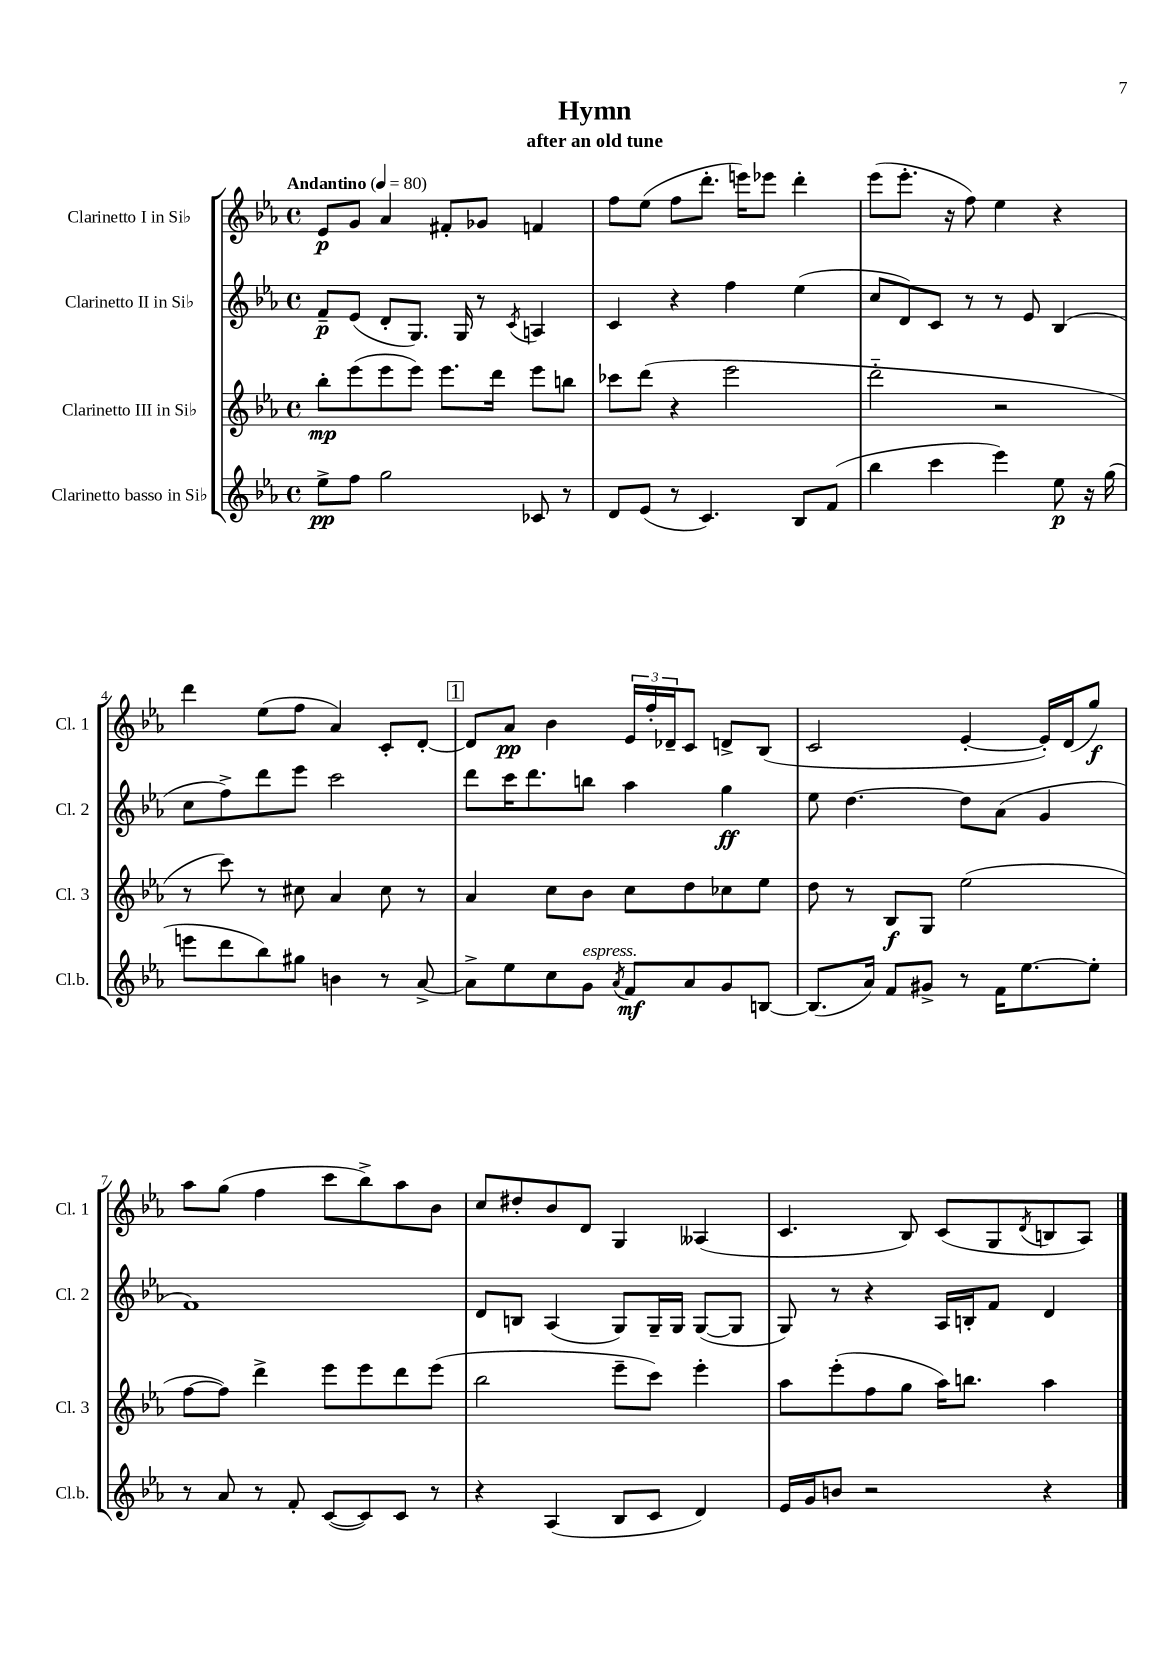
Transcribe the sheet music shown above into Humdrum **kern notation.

**kern	**dynam	**kern	**dynam	**kern	**dynam	**kern	**dynam
*part4	*part4	*part3	*part3	*part2	*part2	*part1	*part1
*staff4	*staff4	*staff3	*staff3	*staff2	*staff2	*staff1	*staff1
*I"Clarinetto basso in Si♭	*	*I"Clarinetto III in Si♭	*	*I"Clarinetto II in Si♭	*	*I"Clarinetto I in Si♭	*
*I'Cl.b.	*	*I'Cl. 3	*	*I'Cl. 2	*	*I'Cl. 1	*
*clefG2	*	*clefG2	*	*clefG2	*	*clefG2	*
*k[b-e-a-]	*	*k[b-e-a-]	*	*k[b-e-a-]	*	*k[b-e-a-]	*
*M4/4	*	*M4/4	*	*M4/4	*	*M4/4	*
*met(c)	*	*met(c)	*	*met(c)	*	*met(c)	*
*MM80	*	*MM80	*	*MM80	*	*MM80	*
=1	=1	=1	=1	=1	=1	=1	=1
!	!	!	!	!	!	!LO:TX:a:B:t=Andantino	!
8ee-^\L	pp	8bb-'\L	mp	8f~/L	p	8e-/L	p
8ff\J	.	(8eee-\	.	(8e-/J	.	8g/J	.
2gg\	.	8eee-\	.	8d'/L	.	4a-/	.
.	.	8eee-\J)	.	8.G/J)	.	.	.
.	.	8.eee-\L	.	.	.	8f#X'/L	.
.	.	.	.	16G/	.	.	.
.	.	.	.	8r	.	8g-X/J	.
.	.	16ddd\Jk	.	.	.	.	.
.	.	.	.	8qc/	.	.	.
8c-X/	.	8eee-\L	.	4An/	.	4fn/	.
8r	.	8bbn\J	.	.	.	.	.
=2	=2	=2	=2	=2	=2	=2	=2
8d/L	.	8ccc-X\L	.	4c/	.	8ff\L	.
(8e-/J	.	(8ddd\J	.	.	.	(8ee-\J	.
8r	.	4r	.	4r	.	8ff\L	.
4.c/)	.	.	.	.	.	8.ddd'\J	.
.	.	2eee-\	.	4ff\	.	.	.
.	.	.	.	.	.	16eeen\KL)	.
.	.	.	.	.	.	8eee-X\J	.
8B-/L	.	.	.	(4ee-\	.	4ddd'\	.
(8f/J	.	.	.	.	.	.	.
=3	=3	=3	=3	=3	=3	=3	=3
4bb-\	.	2ddd\	.	8cc/L	.	(8eee-\L	.
.	.	.	.	8d/)	.	8.eee-'\J	.
4ccc\	.	.	.	8c/J	.	.	.
.	.	.	.	.	.	16r	.
.	.	.	.	8r	.	8ff\)	.
4eee-\)	.	2r	.	8r	.	4ee-\	.
.	.	.	.	8e-/	.	.	.
8ee-\	p	.	.	(4B-/	.	4r	.
16r	.	.	.	.	.	.	.
(16gg\	.	.	.	.	.	.	.
!!LO:LB:g=z
=4	=4	=4	=4	=4	=4	=4	=4
8eeen\L	.	8r	.	8cc\L	.	4ddd\	.
8ddd\	.	8ccc\)	.	8ff^\)	.	.	.
8bb-\)	.	8r	.	8ddd\	.	(8ee-\L	.
8gg#X\J	.	8cc#X\	.	8eee-\J	.	8ff\J	.
4bn\	.	4a-/	.	2ccc\	.	4a-/)	.
8r	.	8cc#\	.	.	.	8c'/L	.
[8a-^/	.	8r	.	.	.	[8d'/J	.
!!LO:REH:place=s1:t=1
=5	=5	=5	=5	=5	=5	=5	=5
8a-^\L]	.	4a-/	.	8ddd\L	.	8d/L]	.
8ee-\	.	.	.	16ccc\K	.	8a-/J	pp
.	.	.	.	8.ddd\	.	.	.
8cc\	.	8cc\L	.	.	.	4b-\	.
!LO:TX:a:i:t=espress.	!	!	!	!	!	!	!
8g\J	.	8b-\J	.	8bbn\J	.	.	.
8qa-/	.	.	.	.	.	.	.
8f/L	mf	8cc\L	.	4aa-\	.	24e-/LL	.
.	.	.	.	.	.	24ff'/	.
.	.	.	.	.	.	24d-X~/J	.
8a-/	.	8dd\	.	.	.	8c/J	.
8g/	.	8cc-X\	.	4gg\	ff	8dn^/L	.
[8Bn/J	.	8ee-\J	.	.	.	(8B-/J	.
=6	=6	=6	=6	=6	=6	=6	=6
(8.B/L]	.	8dd\	.	8ee-\	.	2c/	.
.	.	8r	.	[4.dd\	.	.	.
16a-/Jk)	.	.	.	.	.	.	.
8f/L	.	8B-/L	f	.	.	.	.
8g#X^/J	.	8G/J	.	.	.	.	.
8r	.	(2ee-\	.	8dd\L]	.	[4e-'/	.
16f\KL	.	.	.	(8a-\J	.	.	.
[8.ee-\	.	.	.	.	.	.	.
.	.	.	.	4g/	.	16e-'/LL])	.
.	.	.	.	.	.	(16d/J	.
8ee-'\J]	.	.	.	.	.	8gg/J)	f
!!LO:LB:g=z
=7	=7	=7	=7	=7	=7	=7	=7
8r	.	[8ff\L	.	1f)	.	8aa-\L	.
8a-/	.	8ff\J])	.	.	.	(8gg\J	.
8r	.	4ddd^\	.	.	.	4ff\	.
8f'/	.	.	.	.	.	.	.
([8c/L	.	8eee-\L	.	.	.	8ccc\L	.
8c/])	.	8eee-\	.	.	.	8bb-^\)	.
8c/J	.	8ddd\	.	.	.	8aa-\	.
8r	.	(8eee-\J	.	.	.	8b-\J	.
=8	=8	=8	=8	=8	=8	=8	=8
4r	.	2bb-\	.	8d/L	.	8cc/L	.
.	.	.	.	8Bn/J	.	8dd#X'/	.
(4A-/	.	.	.	(4A-/	.	8b-/	.
.	.	.	.	.	.	8d/J	.
8B-/L	.	8eee-~\L	.	8G/L)	.	4G/	.
8c/J	.	8ccc\J)	.	16G~/L	.	.	.
.	.	.	.	16G/JJ	.	.	.
4d/)	.	4eee-'\	.	([8G/L	.	(4A--X/	.
.	.	.	.	8G/J]	.	.	.
=9	=9	=9	=9	=9	=9	=9	=9
16e-/LL	.	8aa-\L	.	8G/)	.	4.c/	.
16g/J	.	.	.	.	.	.	.
8bn/J	.	(8eee-'\	.	8r	.	.	.
2r	.	8ff\	.	4r	.	.	.
.	.	8gg\J	.	.	.	8B-/)	.
.	.	16aa-\KL)	.	16A-/LL	.	(8c/L	.
.	.	8.bbn\J	.	16Bn'/J	.	.	.
.	.	.	.	8f/J	.	8G/	.
.	.	.	.	.	.	8qd/	.
4r	.	4aa-\	.	4d/	.	8Bn/	.
.	.	.	.	.	.	8A-/J)	.
==	==	==	==	==	==	==	==
*-	*-	*-	*-	*-	*-	*-	*-
